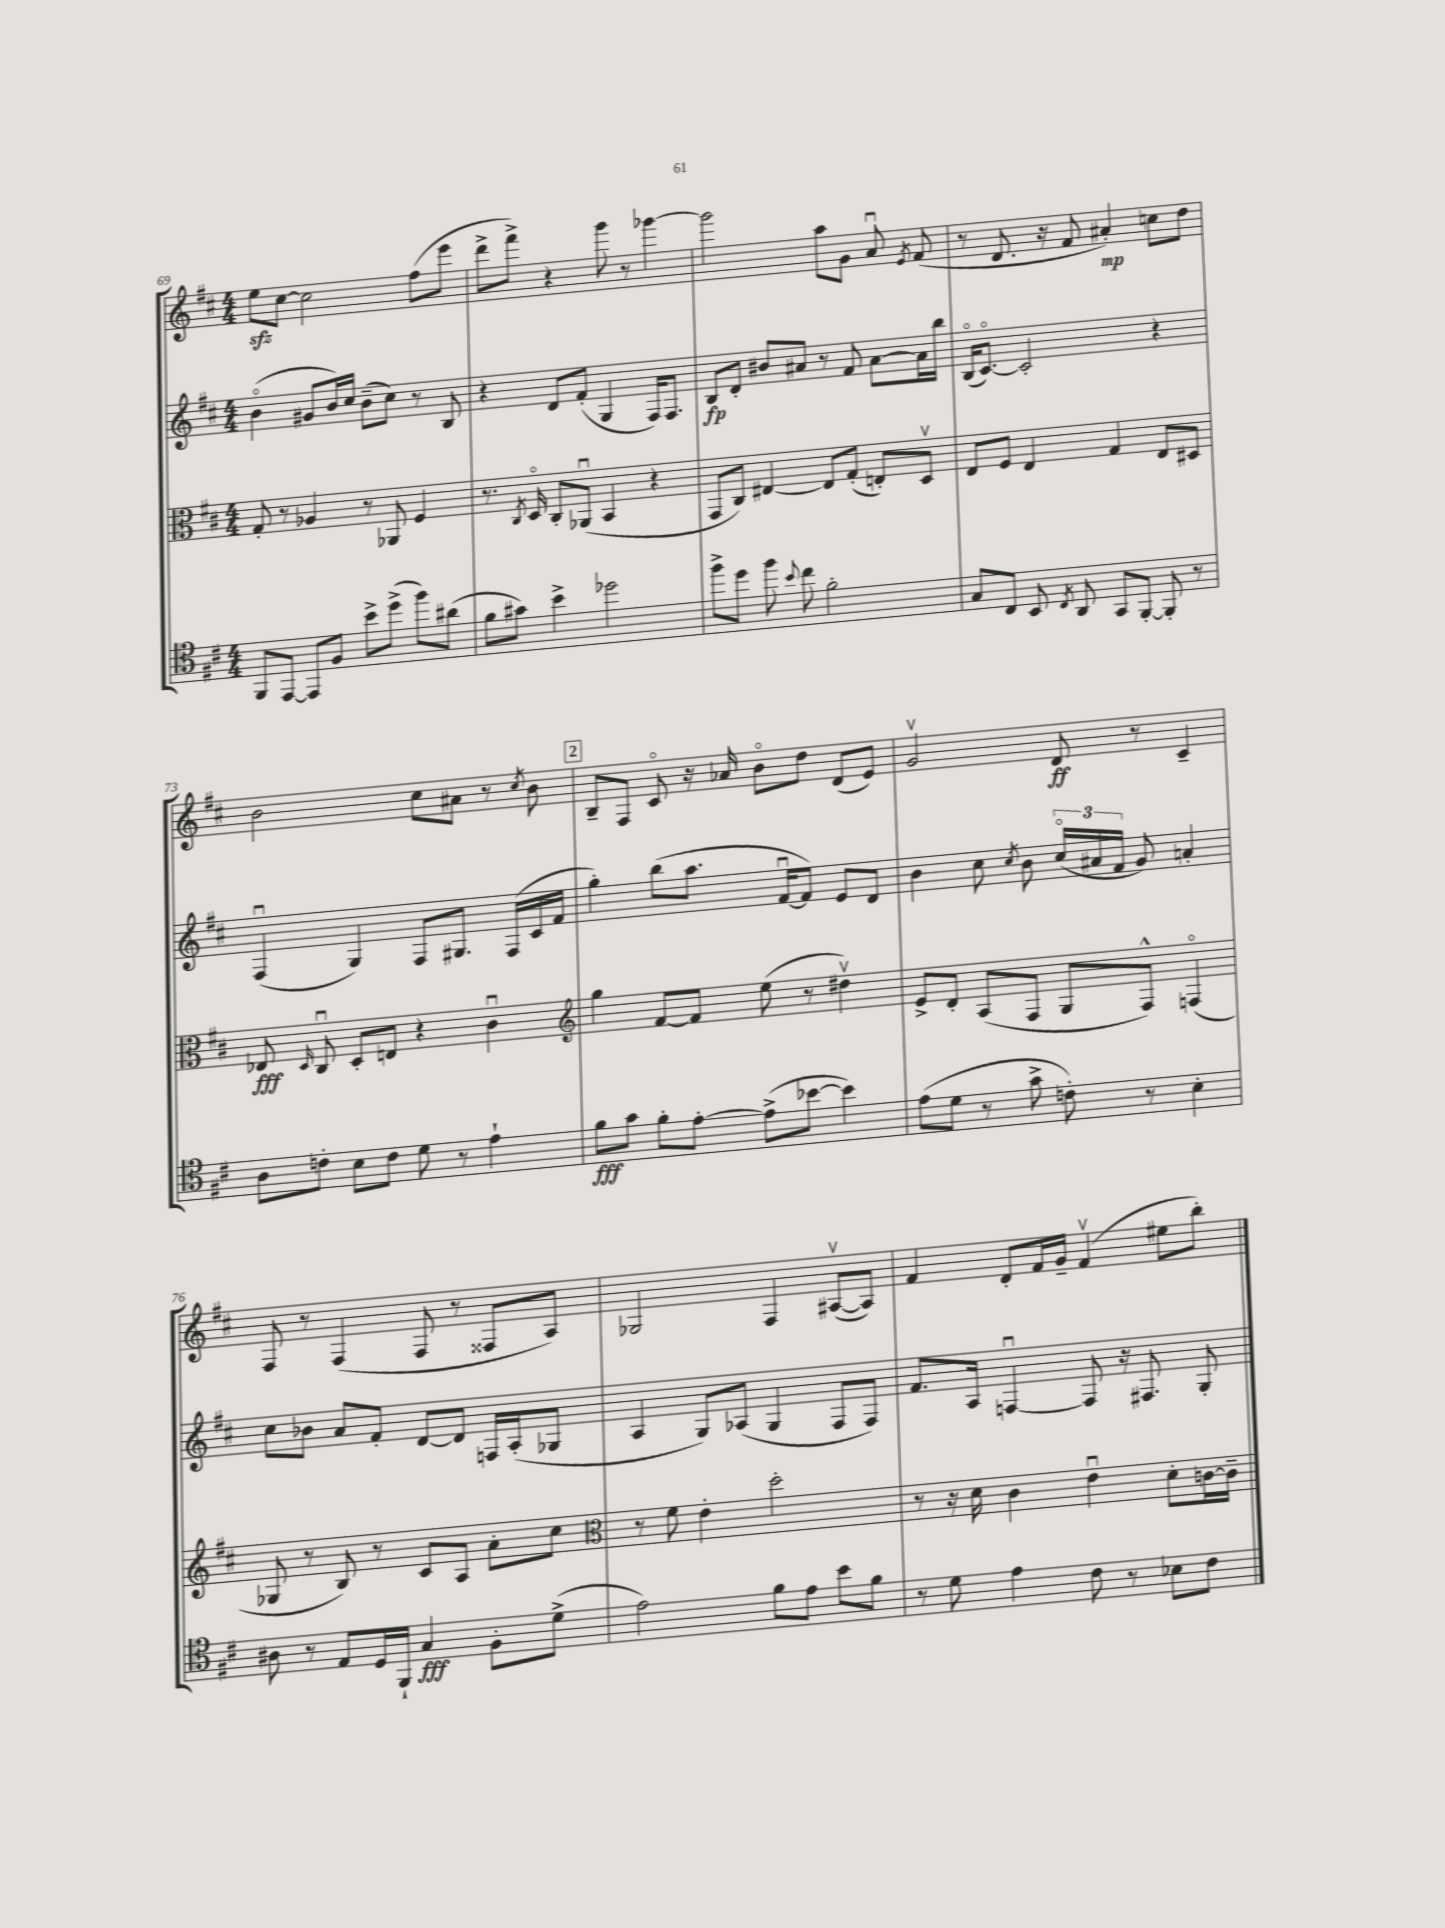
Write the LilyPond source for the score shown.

<<
\new StaffGroup <<
\new Staff = "s0" {
    \clef treble \key d \major \numericTimeSignature \time 4/4
    \autoBeamOff e''8[\sfz cis''8]~ cis''2 fis''8[( e'''8] |
    d'''8[-> fis'''8]->) r4 g'''8 r8 ges'''4~ |
    ges'''2 a''8[ g'8] a'8\downbow \acciaccatura { e'8 } fis'8( |
    r8 d'8. r16 fis'8 ais'4-.\mp) c''8[ d''8] |
    b'2 cis''8[ ais'8] r8 \acciaccatura { cis''8 } b'8 |
    \mark \markup { \box "2" } b8[-- fis8] cis'8\flageolet r16 aes'16 b'8[\flageolet d''8] d'8[( e'8]) |
    g'2\upbow d'8\ff r8 cis'4-- |
    fis8 r8 fis4( fis8 r8 fisis8[ a8]) |
    ges2 fis4 ais8[~\upbow( ais8]) |
    fis'4 d'8[-. fis'16 g'16]-- fis'4\upbow( eis''8[ b''8]-.) \bar "|." |
}
\new Staff = "s1" {
    \clef treble \key d \major \numericTimeSignature \time 4/4
    \autoBeamOff b'4\flageolet( gis'8[ b'16) cis''16] b'8[--( cis''8]) r8 b8 |
    r4 d'8[ fis'8]-.( g4 fis16[) fis8.] |
    b8[\fp d'8]-. bis'8[ ais'8] r8 fis'8 ais'8[~ ais'16 b''16] |
    b16[\flageolet( cis'8.]~\flageolet) cis'2-. r4 |
    fis4\downbow( g4) fis8[ gis8.] fis16[( cis'16 fis'16] |
    \mark \markup { \box "2" } g''4-.) b''8[( a''8.] fis'16[~\downbow fis'8]) e'8[ d'8] |
    b'4 cis''8 \acciaccatura { cis''8 } b'8 \tuplet 3/2 { cis''16[\flageolet( ais'16 fis'16] } g'8) a'4-. |
    cis''8[ bes'8] a'8[ fis'8]-. d'8[~ d'8] f16[ a16-.( ges8] |
    a4 g8[) aes8]( g4 fis8[ fis8]) |
    fis'8.[ a16] f4~\downbow f8 r16 fis8. g8-. \bar "|." |
}
\new Staff = "s2" {
    \clef alto \key d \major \numericTimeSignature \time 4/4
    \autoBeamOff g8-. r8 aes4 r8 aes,8 fis4 |
    r8. \acciaccatura { cis8 } d16\flageolet cis8[-. aes,8]\downbow( b,4 r4 |
    g,8[ cis8]) eis4~ eis8[ g8]-.( e8[-.) d8]\upbow |
    e8[ fis8] e4 g4 e8[ dis8] |
    ees8\fff \grace { d16 } cis8\downbow d8[-. e8] r4 cis'4\downbow |
    \mark \markup { \box "2" } \clef treble g''4 fis'8[~ fis'8] e''8( r8 dis''4\upbow) |
    e'8[-> d'8]-. a8[( fis8] g8[ fis8]-^) f4\flageolet( |
    ges8 r8 b8) r8 cis'8[ a8] a'8[-. cis''8] |
    \clef alto r8 fis'8 e'4-. d''2-. |
    r8 r16 d'16 cis'4 e'4\downbow d'8[-. c'16~ c'16]-- \bar "|." |
}
\new Staff = "s3" {
    \clef tenor \key d \major \numericTimeSignature \time 4/4
    \autoBeamOff fis,8[ e,8]~ e,8[ fis8] b'8[-> d''8]->( fis''8[) ais'8]( |
    fis'8[ gis'8]) b'4-> des''2 |
    fis''8[-> d''8] fis''8 \appoggiatura { b'8 } cis''8 fis'2-. |
    g8[ cis8] b,8 \acciaccatura { cis8 } a,8 g,8[ fis,8]~-. fis,8-. r8 |
    a8[ c'8]-. b8[ c'8] d'8 r8 e'4-! |
    \mark \markup { \box "2" } fis'8[\fff g'8] fis'8[-. e'8]~-. e'8[->( bes'8]~ bes'4) |
    e'8[( d'8] r8 g'8-> c'8-.) r8 b4-. |
    ais8 r8 e8[ d16 fis,16]-! g4\fff fis8[-. d'8]->( |
    e'2) fis'8[ e'8] b'8[ fis'8] |
    r8 d'8 e'4 cis'8 r8 bes8[ cis'8] \bar "|." |
}
>>
>>
\layout { \context { \Score currentBarNumber = #69 } }
